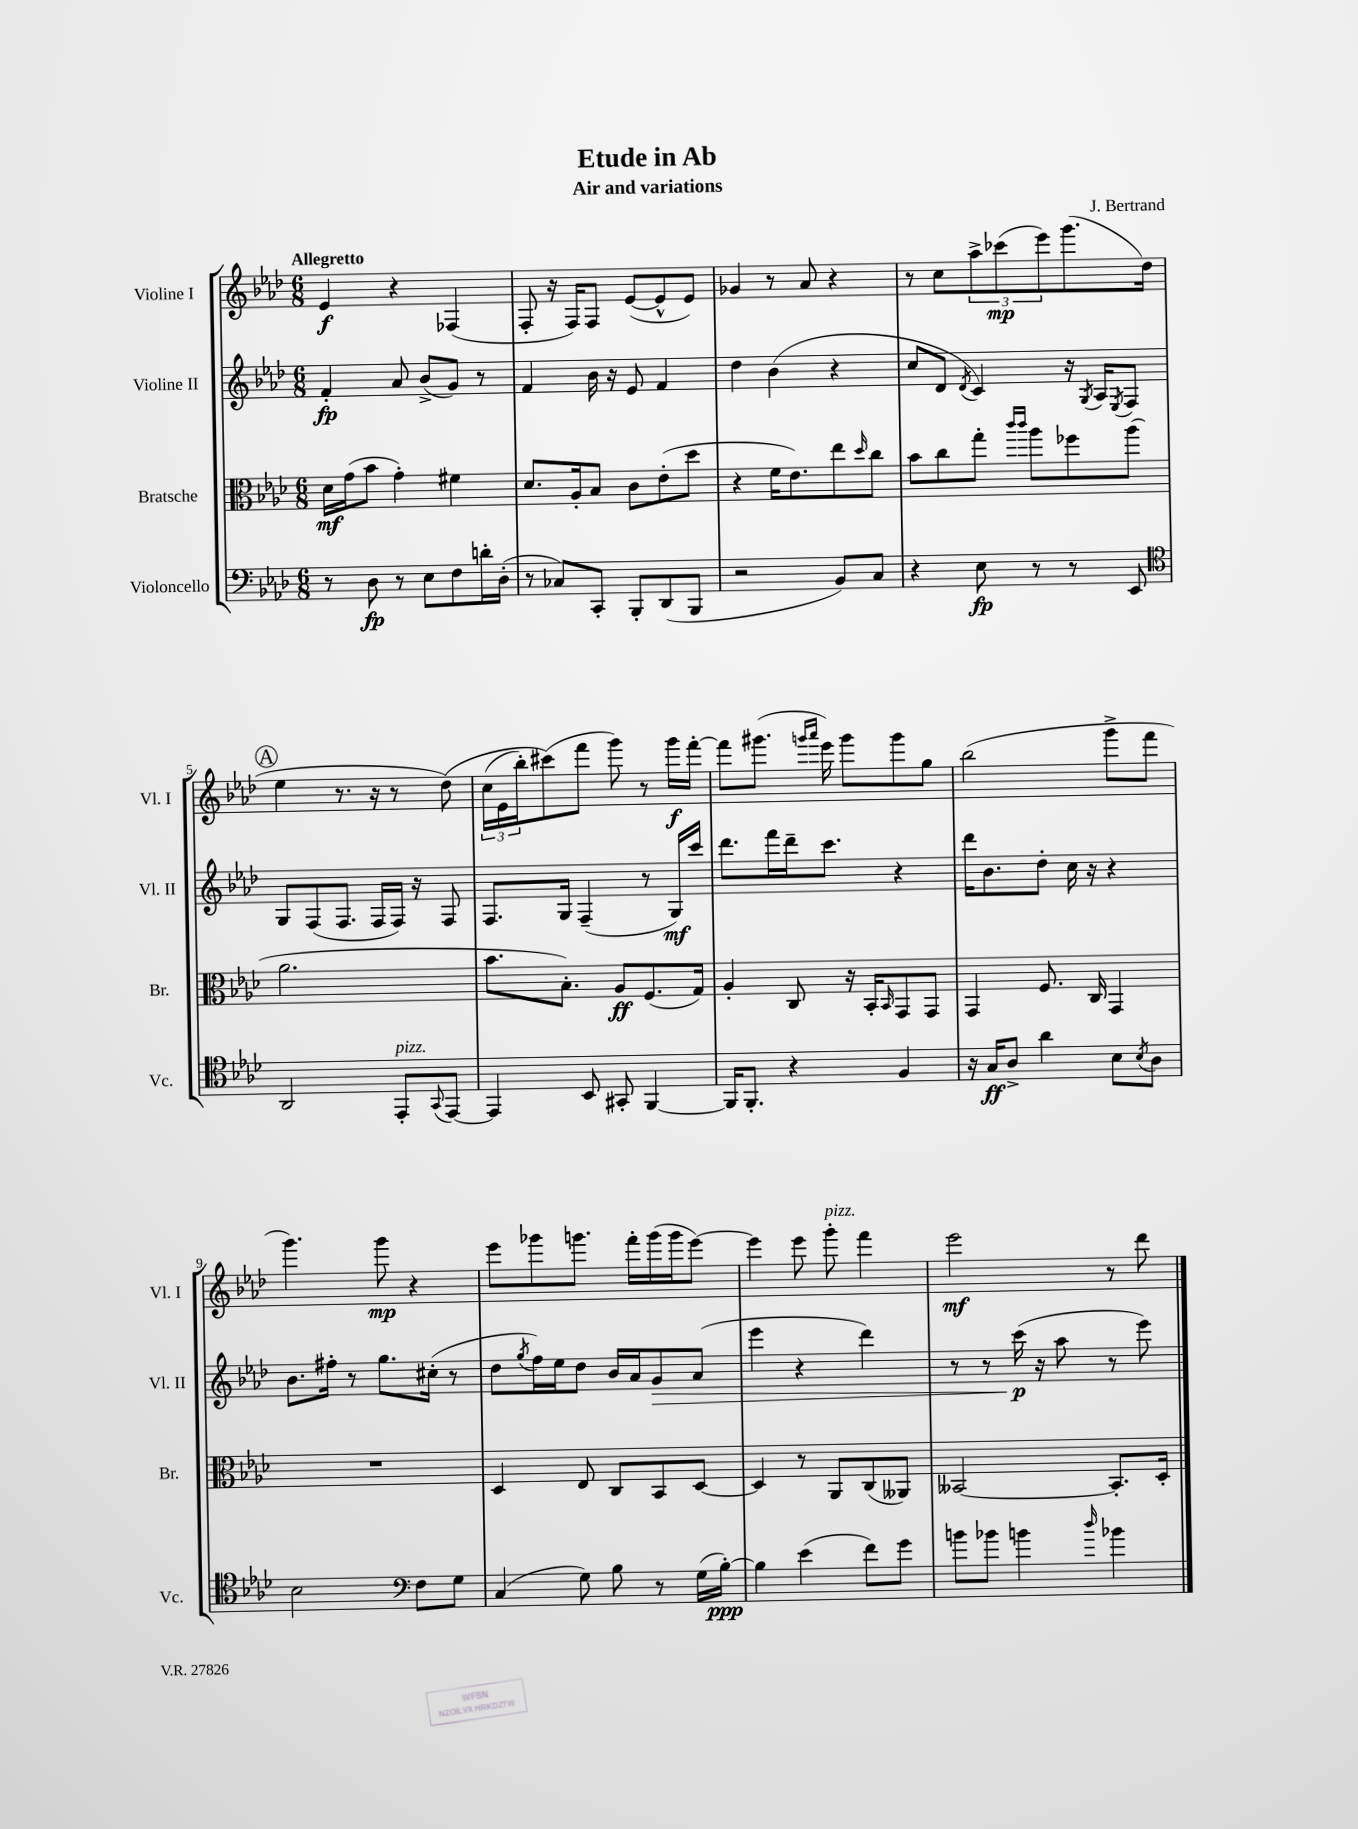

**kern	**kern	**kern	**kern
*staff4	*staff3	*staff2	*staff1
*clefF4	*clefC3	*clefG2	*clefG2
*k[b-e-a-d-]	*k[b-e-a-d-]	*k[b-e-a-d-]	*k[b-e-a-d-]
*M6/8	*M6/8	*M6/8	*M6/8
8r	16d-	4f'	4e-
.	(16g	.	.
8D-	8b-	.	.
8r	4g')	8a-	4r
8E-	.	(8b-^	.
8F	4f#	8g)	(4F-
16d'	.	8r	.
(16D-'	.	.	.
=	=	=	=
8r	8.d-	4f	8F'
8C-)	.	.	16r
.	16A-'	.	16F)
8CC'	8B-	16b-	8F
.	.	16r	.
8BBB-'	8c	8e-	([8e-
(8DD-	(8e-'	4f	8e-^^]
8BBB-	8dd-	.	8e-)
=	=	=	=
2r	4r	4dd-	4g-
.	16f	(4b-	8r
.	8.e-)	.	.
.	.	.	8a-
8BB-)	8ee-	4r	4r
.	16qqdd-	.	.
8C	8cc	.	.
=	=	=	=
4r	8b-	8cc	8r
.	8cc	8d-	8cc
.	.	8qd-	.
8E-	8gg'	4c)	12aa-^
.	.	.	(12ccc-
.	16qqccc	.	.
.	16qqccc	.	.
8r	8aa-	.	.
.	.	.	12eee-)
8r	8ff-	16r	(8.ggg
.	.	8qG	.
.	.	16A-	.
.	.	8qE-	.
8EE-	(8aa-	8F	.
.	.	.	16dd-
=	=	=	=
*clefC4	*	*	*
2AA-	2.a-	8G	4ee-
.	.	(8F	.
.	.	8.F	8.r
.	.	16F	16r
8EE-'	.	16F)	8r
.	.	16r	.
8qqGG	.	.	.
[8EE-	.	8F	&(8dd-)
=	=	=	=
4EE-]	8.b-	8.F	(24cc
.	.	.	24e-
.	.	.	24bb-')
.	.	.	(8ccc#&)
.	8.B-')	16G	.
8BB-	.	(4F~	8fff
8GG#'	8A-	.	8ggg)
[4FF	(8.F	8r	8r
.	.	16G)	16ggg
.	16G)	16ccc	[16fff'
=	=	=	=
16FF]	4A-'	8.ddd-	8fff]
8.FF'	.	.	.
.	.	.	(8.ggg#
.	.	16fff	.
4r	8C	16ddd-~	.
.	.	.	16qqggg
.	.	.	16qqaaa-
.	.	8.ccc	16eee-)
.	16r	.	8ggg
.	16BB-'	.	.
.	16qqBB-	.	.
4F	8GG	4r	8ggg
.	8GG	.	8gg
=	=	=	=
16r	4GG	16ddd-	(2bb-
16G	.	8.b-	.
8A-^	.	.	.
4a-	8.F	8dd-'	.
.	.	16cc	.
.	16C	16r	.
8B-	4GG	4r	8ggg^
8qB-	.	.	.
8A-	.	.	8fff
=	=	=	=
2B-	2.r	8.b-	4.ggg)
.	.	16ff#'	.
.	.	8r	.
.	.	8.gg	8ggg
*clefF4	*	*	*
8F	.	.	4r
.	.	(16cc#'	.
8G	.	8r	.
=	=	=	=
(4C	4D-	8dd-	8eee-
.	.	8qgg	.
.	.	16ff)	8ggg-
.	.	16ee-	.
8G)	8E-	8dd-	8.ggg
8B-	8C	16b-	.
.	.	16a-	16fff'
8r	8BB-	8g	(16ggg
.	.	.	16ggg
(16G	[8D-	(8a-	[8eee-)
[16B-')	.	.	.
=	=	=	=
4B-]	4D-]	4eee-	4eee-]
(4e-	8r	4r	8eee-
.	8AA-	.	8ggg'
8f)	(8C	4ddd-)	4fff
8g	8AA--)	.	.
=	=	=	=
8b	[2BB--	8r	2eee-
8b-	.	8r	.
4b	.	(16ccc	.
.	.	16r	.
.	.	8aa-	.
16qqdd-	.	.	.
4b-	8.BB--']	8r	8r
.	.	8eee-)	8ddd-
.	16D-'	.	.
==	==	==	==
*-	*-	*-	*-
